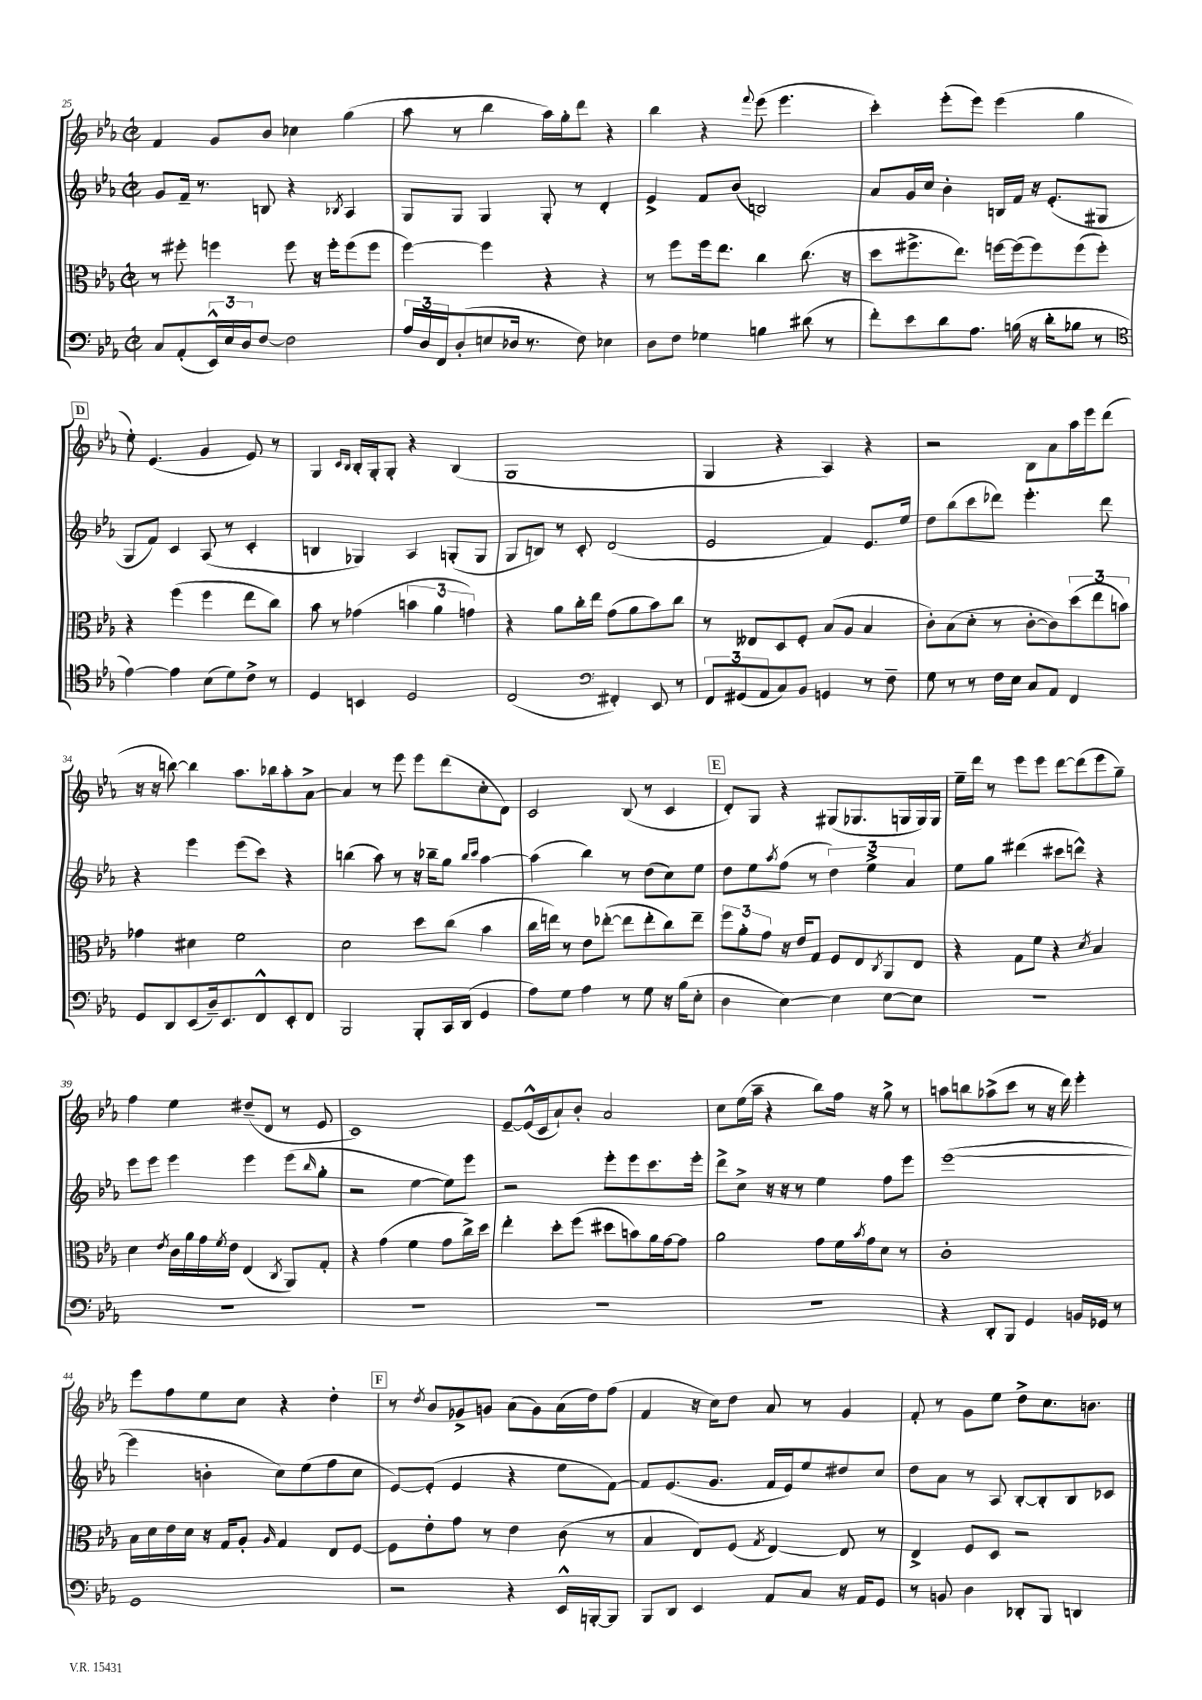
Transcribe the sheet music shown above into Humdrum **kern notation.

**kern	**kern	**kern	**kern
*staff4	*staff3	*staff2	*staff1
*clefF4	*clefC3	*clefG2	*clefG2
*k[b-e-a-]	*k[b-e-a-]	*k[b-e-a-]	*k[b-e-a-]
*M2/2	*M2/2	*M2/2	*M2/2
*met(c|)	*met(c|)	*met(c|)	*met(c|)
8C	8r	8g	4f
(8AA-'	8ff#'	16f~	.
.	.	8.r	.
24EE-^^)	4ff	.	8g
24E-	.	.	.
24D	.	.	.
[8F	.	8B	8b-
2F]	8ff	4r	4cc-
.	16r	.	.
.	16ff'	.	.
.	.	8qB-	.
.	(8ff	4A-	(4gg
.	8ff	.	.
=	=	=	=
24A-	[4ff)	8G	8aa-
24D	.	.	.
24FF	.	.	.
(8D'	.	8G	8r
8E	4ff]	4G	4bb-
16D-	.	.	.
8.r	.	.	.
.	4r	8G'	16aa-)
.	.	.	16gg'
8F)	.	8r	8ddd
4E-	4r	4d'	4r
=	=	=	=
8D	8r	4e-^	4bb-
8F	8ff	.	.
4G-	16ff	8f	4r
.	8.ee-	.	.
.	.	(8b-	.
.	.	.	8qqfff
4B	4cc	2B)	(8eee-
.	.	.	4.eee-
(8d#	(8.cc	.	.
8r	.	.	.
.	16r	.	.
=	=	=	=
8f')	8dd	8a-	4ccc')
8e-	8.ff#^	16g	.
.	.	16cc	.
8d	.	4b-'	(8eee-'
.	8.ee-)	.	.
8.A-	.	.	8eee-)
.	[16ff	16B	(4eee-
(16B	(16ff]	16f	.
16r	8ff)	16r	.
16d'	.	(8.e-'	.
8B-	(8ff	.	4gg
8r	8ff')	8G#	.
=	=	=	=
*clefC4	*	*	*
[4e-)	4r	8G	8ee-')
.	.	8f)	(4.e-
4e-]	(4ff	4c	.
(8B-	4ff	(8A-	4g
8d)	.	8r	.
8c^	8ee-	4c'	8e-)
8r	8cc)	.	8r
=	=	=	=
4D	8b-	4B	4G
.	8r	.	.
.	.	.	16qqc
.	.	.	16qqB-
4BB	(4g-	4G-)	16B-'
.	.	.	16G'
.	.	.	8G'
2D	6b	4A-	4r
.	6a-	.	.
.	.	(8G'	(4B-
.	6g)	.	.
.	.	8G	.
=	=	=	=
(2C	4r	8G	1G
.	.	8B)	.
.	8a-	8r	.
.	16cc'	8c'	.
.	16ee-	.	.
*clefF4	*	*	*
4FF#')	(8g	(2d	.
.	8a-	.	.
8EE-	8b-)	.	.
8r	8cc	.	.
=	=	=	=
12FF	8r	2e-	4G
(12GG#	.	.	.
.	8E--	.	.
12AA-	.	.	.
8C)	8D	.	4r
8BB-	8F'	.	.
4GG	(8B-	4f)	4A-)
.	8A-	.	.
8r	4B-	8.e-	4r
8F~	.	.	.
.	.	16ee-	.
=	=	=	=
8G	8c')	8dd	2r
8r	(8B-	(8bb-	.
8r	8d'	8ccc	.
16F	8r	8ddd-)	.
16E-	.	.	.
8C	[8c'	4.eee-'	8B-
8AA-	8c])	.	8a-
4FF	(12dd	.	16aa-
.	.	.	16eee-
.	12ee-	.	.
.	.	8ddd-	(8ddd
.	12b)	.	.
=	=	=	=
8GG	4g-	4r	16r
.	.	.	16r
8DD	.	.	[8bb)
(8EE-	4d#	4eee-	4bb]
16D~)	.	.	.
8.EE-	.	.	.
.	2f	(8eee-	8.aa-
8FF^^	.	8ccc)	.
.	.	.	16bb-
8EE-'	.	4r	8aa-'
8FF	.	.	[8a-^
=	=	=	=
2BBB-	2d	(4bb	4a-]
.	.	8aa-)	8r
.	.	8r	8eee-
8BBB-'	8dd	16r	8eee-
.	.	16bb-~	.
16CC	(8cc	8gg	(8ddd
(16DD	.	.	.
.	.	16qqbb-	.
.	.	16qqccc	.
4GG	4b-	[4aa-	8cc'
.	.	.	8d)
=	=	=	=
8A-)	16cc	(4aa-]	2c
.	16ee)	.	.
8G	8r	.	.
4A-	8e-	4bb-)	.
.	([8ee-'	.	.
8r	8ee-]	8r	(8B-
8G	8ee-'	(8dd	8r
16r	8cc)	8cc)	4c
(16B-	.	.	.
8E-'	8ee-~	8ee-	.
=	=	=	=
4D	12ff	8dd	8d')
.	12a-'	.	.
.	.	8ee-	8G
.	12g	.	.
.	.	8qaa-	.
[4E-)	16r	(8ff	4r
.	16e-	.	.
.	8G	8r	.
4E-]	8F	6dd)	(8G#
.	8E-	.	8.G-
.	.	6ee-^	.
.	8qC	.	.
[8E-	8AA-	.	.
.	.	.	16G
.	.	6a-	.
8E-]	8E-	.	16G)
.	.	.	16G
=	=	=	=
1r	4r	8ee-	16ee-~
.	.	.	16ddd
.	.	8gg	8r
.	8G	(4ddd#	8eee-
.	8f	.	8eee-
.	4r	8ccc#	[8ddd
.	.	8ddd^^)	(8ddd]
.	8qd	.	.
.	4B-	4r	8eee-
.	.	.	8gg~)
=	=	=	=
1r	4d	8eee-	4ff
.	.	8eee-	.
.	8qe-	.	.
.	16c	4eee-	4ee-
.	16a-	.	.
.	16g	.	.
.	8qf	.	.
.	16e-	.	.
.	(4E-	4eee-	(8dd#~
.	.	.	8d
.	8qC	.	.
.	8AA-)	(8eee-	8r
.	.	16qqbb-	.
.	8G'	8gg'	8e-
=	=	=	=
1r	4r	2r	1c)
.	(4g	.	.
.	4f	[4ee-	.
.	8g	8ee-])	.
.	16cc^)	8eee-	.
.	16dd	.	.
=	=	=	=
1r	4ee-'	2r	[8e-~
.	.	.	(16e-^^]
.	.	.	16c
.	8dd'	.	8a-`)
.	(8ff	.	8b-'
.	8dd#	8eee-'	2a-
.	8b)	8eee-	.
.	16a-	8.ccc	.
.	[16g	.	.
.	8g]	.	.
.	.	16eee-'	.
=	=	=	=
1r	2a-	8ddd^	8cc
.	.	8cc^	(16ee-
.	.	.	16aa-~
.	.	16r	4r
.	.	16r	.
.	.	8r	.
.	8g	4ee-	8bb-)
.	16f	.	16ff
.	8qb-	.	.
.	16g	.	16r
.	8d	8ff	8gg^
.	8r	8eee-	8r
=	=	=	=
4r	1c'	([1eee-	8aa
.	.	.	8bb
8DD'	.	.	(8aa-^
8BBB-	.	.	8ccc
4GG	.	.	8r
.	.	.	16r
.	.	.	16ddd)
16BB	.	.	4eee-'
16GG-	.	.	.
8r	.	.	.
=	=	=	=
1GG	16B-	4eee-]	8eee-
.	16d	.	.
.	16e-	.	8ff
.	16d	.	.
.	16r	4b'	8ee-
.	16G	.	.
.	8A-'	.	8cc
.	16qqA-	.	.
.	4G	8cc)	4r
.	.	(8ee-	.
.	8E-	8ff	4dd'
.	[8F	8cc	.
=	=	=	=
2r	8F]	[8e-)	8r
.	.	.	8qdd
.	8e-'	(8e-']	8b-
.	8g	4e-	8g-^
.	8r	.	8g
4r	4e-	4r	(8a-
.	.	.	8g)
16EE-^^	(8c	8ee-	(16a-
[16BBB'	.	.	16dd)
8BBB]	8r	[8f)	(8ff
=	=	=	=
8BBB-	4B-	8f]	4f
8DD	.	(8.e-	.
4EE-	8E-)	.	16r
.	.	8.g	16cc)
.	(8F	.	8dd
.	8qG	.	.
8AA-	[4E-)	16f	8a-
.	.	16e-)	.
8C	.	8ee-	8r
16r	8E-]	8dd#	4g
16AA-	.	.	.
8GG	8r	8cc	.
=	=	=	=
8r	4E-^	8dd	8f'
8BB	.	8a-	8r
4D	8F	8r	8g
.	8D	8A-	8ee-
8DD-'	2r	[8B-'	8dd^
8BBB-	.	8B-']	8.cc
4DD	.	8B-	.
.	.	.	8.b
.	.	8c-	.
==	==	==	==
*-	*-	*-	*-
